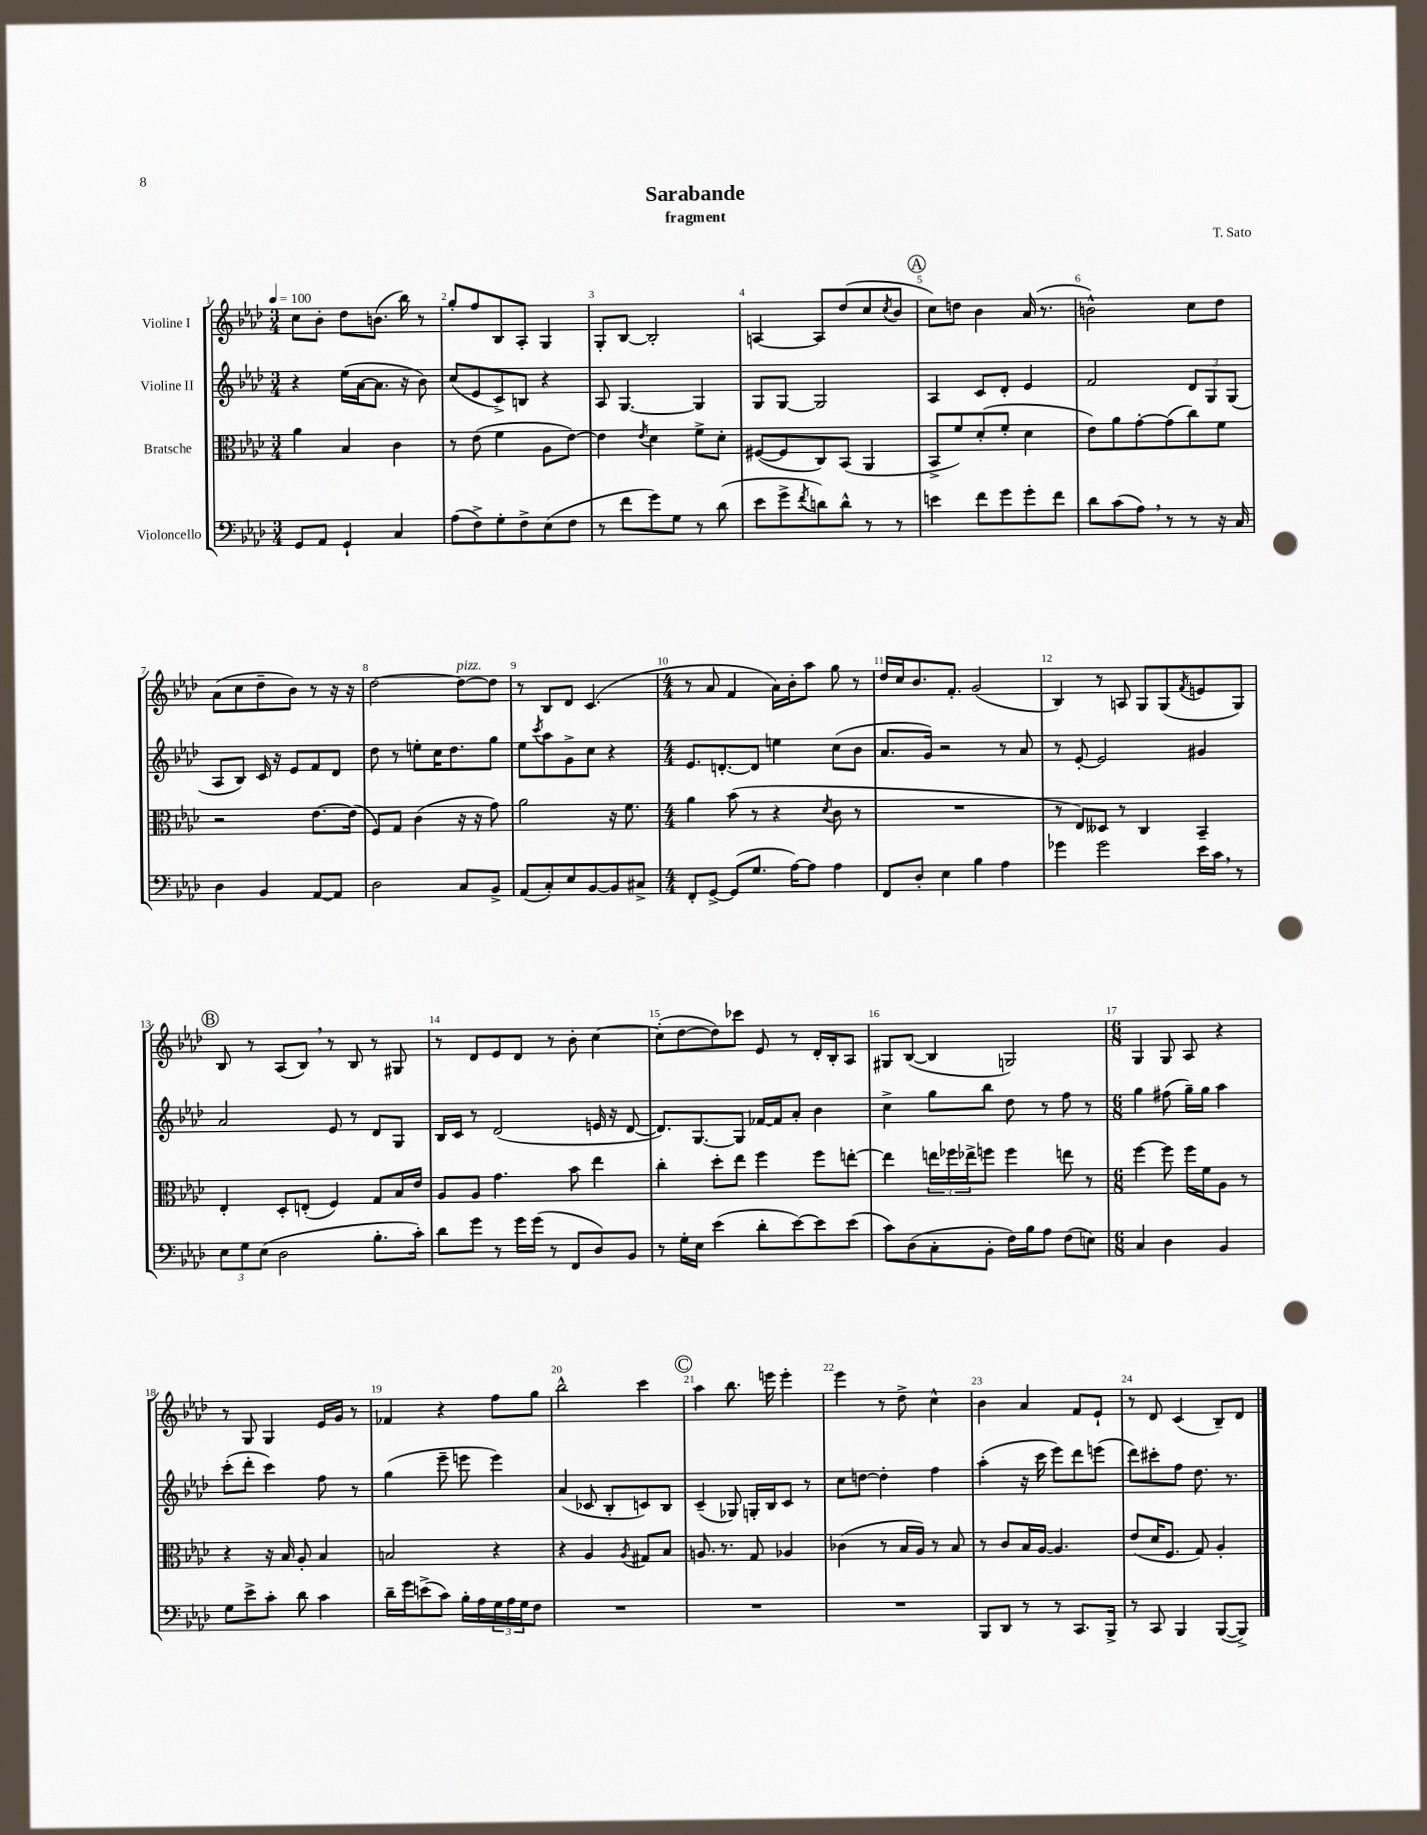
\header { title = "Sarabande" composer = "T. Sato" subtitle = "fragment" }
<<
\new StaffGroup <<
\new Staff = "s0" \with { instrumentName = "Violine I" } {
    \clef treble \key aes \major \numericTimeSignature \time 3/4 \tempo 4 = 100
    c''8 bes'8-. des''8 b'8.( bes''16) r8 |
    g''8-. f''8 bes8 aes8-. g4 |
    g8-. bes8~ bes2-. |
    a4~ a8 des''8( c''8 \acciaccatura { c''8 } bes'8 |
    \mark \markup { \circle "A" } c''8) d''8 bes'4 aes'16( r8. |
    b'2-^) c''8 des''8 |
    aes'8( c''8 des''8-- bes'8) r8 r16 r16 |
    des''2~ des''8~^\markup { \italic "pizz." } des''8 |
    r8 bes8 des'8 c'4.( |
    \numericTimeSignature \time 4/4 r8 aes'8 f'4 aes'16) bes'16-. aes''8 g''8 r8 |
    des''16 c''16 bes'8. f'8.-. g'2( |
    bes4) r8 a8 g8 g8( \acciaccatura { f'8 } e'8 g8) |
    \mark \markup { \circle "B" } bes8 r8 aes8( bes8) \breathe r8 bes8 r8 gis8 |
    r8 des'8 ees'8 des'8 r8 bes'8-. c''4~ |
    c''8-.( des''8~ des''8) ces'''8 ees'8 r8 des'16-. bes16-. aes8 |
    gis8 bes8~( bes4 g2) |
    \numericTimeSignature \time 6/8 g4 g8 aes8 r4 |
    r8 g8 g4 ees'16 g'16 r8 |
    fes'4 r4 f''8 g''8 |
    bes''2-^ c'''4 |
    \mark \markup { \circle "C" } aes''4 bes''8. e'''16 e'''4-. |
    ees'''4 r8 des''8-> c''4-^ |
    bes'4 aes'4 f'8 ees'8-! |
    r8 des'8 c'4( bes8--) des'8 \bar "|." |
}
\new Staff = "s1" \with { instrumentName = "Violine II" } {
    \clef treble \key aes \major \numericTimeSignature \time 3/4
    r4 ees''16( aes'16~ aes'8. r16 bes'8) |
    c''8( ees'8 c'8->) b8 r4 |
    aes8 g4.~ g4 |
    g8 g8~ g2 |
    \mark \markup { \circle "A" } aes4 c'8 des'8-. ees'4 |
    f'2 \tuplet 3/2 { des'8 g8 g8( } |
    aes8 bes8) c'16 r16 ees'8 f'8 des'8 |
    des''8 r8 e''8-. c''16 des''8. g''8 |
    ees''8 \acciaccatura { c'''8 } aes''8 g'8-> c''8 r4 |
    \numericTimeSignature \time 4/4 ees'8. d'8.~-. d'8 e''4 c''8( bes'8 |
    aes'8. g'16) r2 r8 aes'8 |
    r8 ees'8~-. ees'2 gis'4 |
    \mark \markup { \circle "B" } aes'2 ees'8 r8 des'8 g8 |
    bes16 c'16 r8 des'2( e'16 r16 des'8~ |
    des'8.) g8.~ g8 fes'16~ fes'16 aes'8-. bes'4 |
    c''4-> g''8 bes''8 des''8 r8 f''8 r8 |
    \numericTimeSignature \time 6/8 g''4 fis''8( g''16--) g''16 aes''4 |
    c'''8-.( des'''8-. c'''4) f''8 r8 |
    g''4( ees'''8-- e'''8 e'''4) |
    aes'4( ces'8 bes8-. c'8) bes8 |
    \mark \markup { \circle "C" } c'4--( ges8) g16-. bes16 c'8 r8 |
    c''8 d''8~ d''4-. f''4 |
    aes''4-.( r16 c'''16 ees'''8) des'''8 e'''8( |
    des'''8) cis'''8-. f''8 des''8. r8. \bar "|." |
}
\new Staff = "s2" \with { instrumentName = "Bratsche" } {
    \clef alto \key aes \major \numericTimeSignature \time 3/4
    aes'4 bes4 c'4 |
    r8 ees'8( f'4 aes8 ees'8~) |
    ees'4 \acciaccatura { ees'8 } des'4 f'8-> des'8-. |
    fis8~( fis8 c8) bes,8( aes,4 |
    \mark \markup { \circle "A" } bes,8-> f'8) des'8-.( f'8-. des'4 |
    ees'8) aes'8 g'8~-. g'8( c''8) f'8 |
    r2 ees'8.~ ees'16( |
    f8) g8 c'4( r16 r16 g'8) |
    aes'2 r16 f'8. |
    \numericTimeSignature \time 4/4 aes'4 bes'8( r8 r4 \acciaccatura { des'8 } c'8 r8 |
    R1 |
    r8 ees8) deses8 r8 c4 bes,4-- |
    \mark \markup { \circle "B" } ees4-. des8-. e8-.( f4) g8 bes16 ees'16 |
    aes8 aes8 g'4. bes'8 ees''4 |
    c''4-. des''8-. ees''8 f''4 f''8 e''8~-. |
    e''4 \tuplet 3/2 { e''16 fes''16 ees''16-> } f''8 f''4 e''8 r8 |
    \numericTimeSignature \time 6/8 f''4~ f''8 f''16 f'16 aes8 r8 |
    r4 r16 bes16 aes8-. bes4 |
    b2 r4 |
    r4 aes4 \acciaccatura { aes8 } gis8 bes8 |
    \mark \markup { \circle "C" } a8. r8. g8 aes4 |
    ces'4( r8 bes16 aes16) r8 bes8 |
    r8 c'8 bes16 aes16~ aes4. |
    ees'8( des'16 f8. g8) aes4-. \bar "|." |
}
\new Staff = "s3" \with { instrumentName = "Violoncello" } {
    \clef bass \key aes \major \numericTimeSignature \time 3/4
    g,8 aes,8 g,4-! c4 |
    aes8( f8->) g8-. f8-> ees8( f8 |
    r8 f'8 g'8) g8 r8 des'8( |
    ees'8 g'8-> \acciaccatura { f'8 } d'8) d'8-^ r8 r8 |
    \mark \markup { \circle "A" } e'4 f'8 g'8 g'8-. f'8 |
    des'8 c'8( aes8) \breathe r8 r8 r16 c16 |
    des4 bes,4 aes,8~ aes,8 |
    des2 c8 bes,8-> |
    aes,8( c8-.) ees8 bes,8~ bes,8 cis8-> |
    \numericTimeSignature \time 4/4 f,8-. g,8~-> g,8( g8. aes16~) aes8 aes4 |
    f,8 des8-. ees4 bes4 aes4 |
    ges'4 ges'2 ees'16 c'16 \breathe r8 |
    \mark \markup { \circle "B" } \tuplet 3/2 { ees8 g8 ees8( } des2 bes8.-. c'16-.) |
    des'8 g'8 r8 g'16 g'16( r8 f,8 des8) bes,8 |
    r8 g16-. ees16 ees'4( des'8-. ees'8~) ees'8 ees'8( |
    c'8) des8( c8-. bes,8-. f16) bes16 aes8 f8( e8) |
    \numericTimeSignature \time 6/8 c4 des4 bes,4 |
    g8 ees'8-> c'8-. des'8 c'4 |
    des'16-- g'16 e'8->( c'8) bes16-. aes16 \tuplet 3/2 { g16 aes16 g16 } f8 |
    R2. |
    \mark \markup { \circle "C" } R2. |
    R2. |
    bes,,8 des,8 r8 r8 c,8. bes,,16-> |
    r8 c,8 bes,,4 bes,,8~( bes,,8->) \bar "|." |
}
>>
>>
\layout { \context { \Score \override BarNumber.break-visibility = ##(#f #t #t) barNumberVisibility = #all-bar-numbers-visible } }
